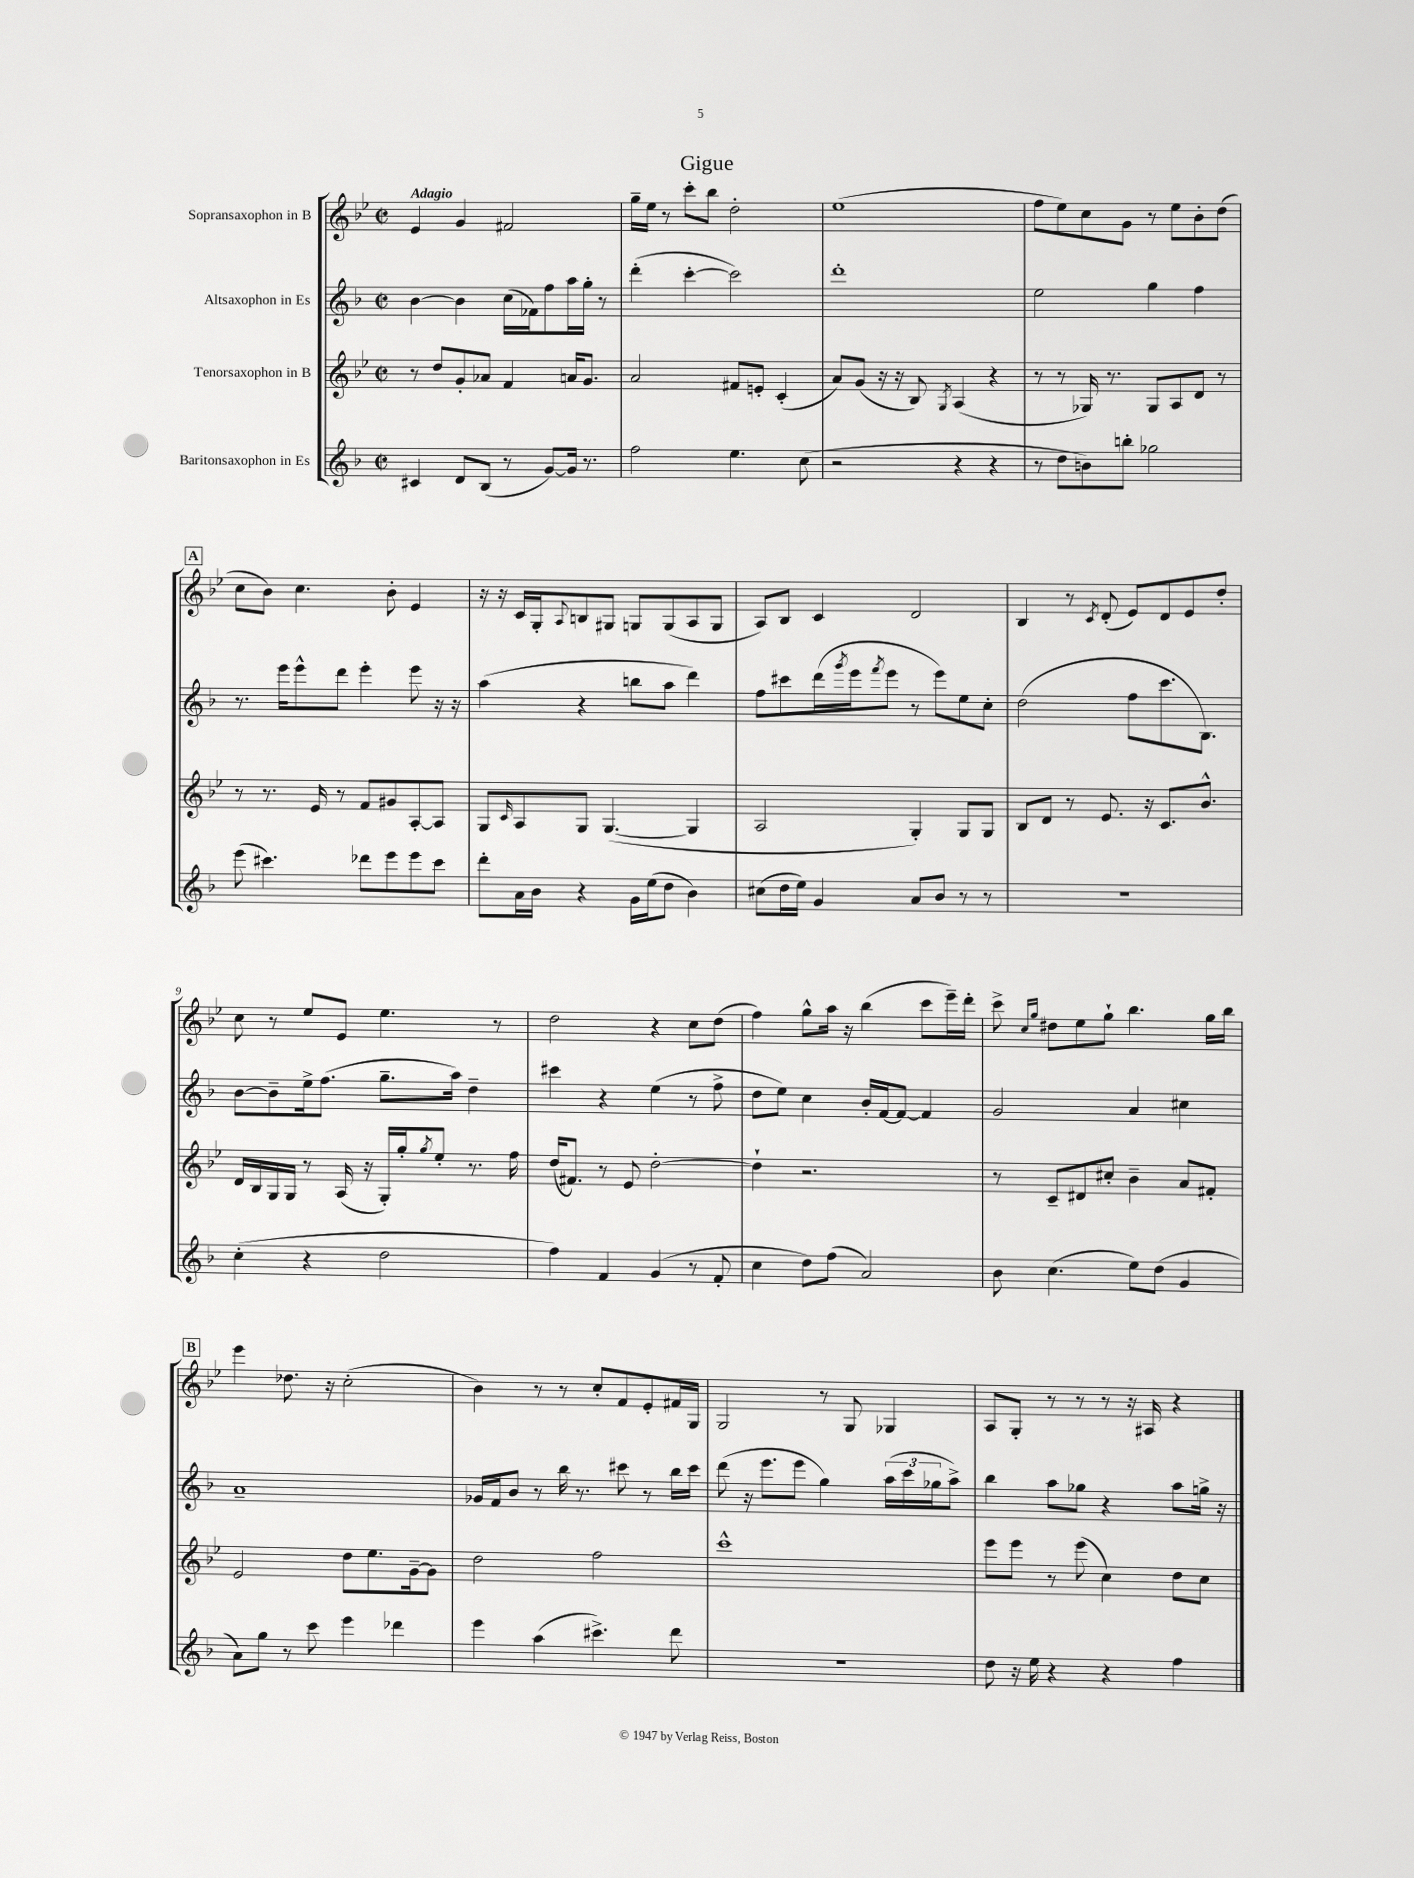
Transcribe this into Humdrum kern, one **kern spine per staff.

**kern	**kern	**kern	**kern
*staff4	*staff3	*staff2	*staff1
*clefG2	*clefG2	*clefG2	*clefG2
*k[b-]	*k[b-e-]	*k[b-]	*k[b-e-]
*M2/2	*M2/2	*M2/2	*M2/2
*met(c|)	*met(c|)	*met(c|)	*met(c|)
4c#/	8r	[4b-\	4e-/
.	8dd/L	.	.
8d/L	8g'/	4b-\]	4g/
(8B-/J	8a-/J	.	.
8r	4f/	(16cc\LL	2f#/
.	.	16f-\J)	.
[8g/L)	.	8ff\	.
16g/]Jk	16a/LK	16aa\L	.
8.r	8.g/J	16gg'\JJ	.
.	.	8r	.
=	=	=	=
2ff\	2a/	(4ddd'\	16gg~\LL
.	.	.	16ee-\JJ
.	.	.	8r
.	.	[4ccc'\	8ccc'\L
.	.	.	8bb-\J
4.ee\	8f#/L	2ccc\])	2dd'\
.	8e'/J	.	.
.	(4c'/	.	.
(8cc\	.	.	.
=	=	=	=
2r	8a/L)	1ddd'	(1ee-
.	(8g/J	.	.
.	16r	.	.
.	16r	.	.
.	8B-/)	.	.
.	8qG/	.	.
4r	(4A/	.	.
4r	4r	.	.
=	=	=	=
8r	8r	2ee\	8ff\L
8dd\L	8r	.	8ee-\)
8b\)	16G-/)	.	8cc\
.	8.r	.	.
8bb'\J	.	.	8g\J
2gg-\	8G-/L	4gg\	8r
.	8A/	.	8ee-\L
.	8d/J	4ff\	8b-'\
.	8r	.	(8dd\J
=	=	=	=
(8eee\	8r	8.r	8cc\L
4.ccc#\)	8.r	.	8b-\J)
.	.	16eee\LK	.
.	.	8eee^^\	4.cc\
.	16e-/	.	.
.	8r	8ddd\J	.
8ddd-\L	8f/L	4eee'\	.
8eee\	8g#/	.	8b-'\
8eee\	[8A'/	8eee\	4e-/
8ccc#\J	8A/]J	16r	.
.	.	16r	.
=	=	=	=
8ddd'\L	8G/L	(4aa\	16r
.	.	.	16r
.	16qqc/	.	.
16a\L	8A/	.	16c/LL
16b-\JJ	.	.	16G'/J
.	.	.	8qqA/
4r	8G/J	4r	8B/
.	([4.G/	.	8G#/J
16g\LL	.	8bb\L	8G/L
(16ee\J	.	.	.
8dd\J	.	8aa\J	(8G/
4b-\)	4G/]	4ddd\)	8A/
.	.	.	8G/J
=	=	=	=
(8cc#\L	2A/	8ff\L	8A/L)
16dd\L	.	8ccc#\	8B-/J
16ee\JJ)	.	.	.
4g/	.	(16ddd\L	4c/
.	.	8qggg/	.
.	.	16eee\J	.
.	.	8qfff/	.
.	.	8eee\J	.
8a/L	4G'/)	8r	2d/
8b-/J	.	8eee\L)	.
8r	8G/L	8ee\	.
8r	8G/J	8cc'\J	.
=	=	=	=
1r	8B-/L	(2dd\	4B-/
.	8d/J	.	.
.	8r	.	8r
.	.	.	8qc/
.	8.e-/	.	(8d'/
.	.	8ff\L	8e-/L)
.	16r	.	.
.	8.c/L	8.ccc\	8d/
.	.	.	8e-/
.	8.b-^^/J	8.B-\J)	.
.	.	.	8dd'/J
=	=	=	=
(4cc'\	16d/LL	[8b-\L	8cc\
.	16B-/	.	.
.	16G/	8b-~\]	8r
.	16G/JJ	.	.
4r	8r	16ee^\k	8ee-/L
.	.	(8.ff\J	.
.	(16A/	.	8e-/J
.	16r	.	.
2dd\	16G'/LL)	8.gg~\L	4.ee-\
.	16gg'/J	.	.
.	8qgg/	.	.
.	8ee-'/J	.	.
.	.	16aa\Jk)	.
.	8.r	4dd~\	.
.	.	.	8r
.	16ff\	.	.
=	=	=	=
4ff\)	(16dd/LK	4ccc#\	2dd\
.	8.f#/J)	.	.
4f/	8r	4r	.
.	8e-/	.	.
(4g/	[2dd'\	(4ee\	4r
8r	.	8r	8cc\L
8f'/	.	8ff^\	(8dd\J
=	=	=	=
4cc\	4dd`\]	8dd\L	4ff\)
.	.	8ee\J)	.
8dd\L)	2.r	4cc\	8gg^^\L
(8ff\J	.	.	16aa\Jk
.	.	.	16r
2a/)	.	16b-'/LL	(4bb-\
.	.	[16f/J	.
.	.	8f/_J	.
.	.	4f/]	8ccc\L
.	.	.	16eee-~\L)
.	.	.	16ddd'\JJ
=	=	=	=
8b-\	8r	2g/	8ccc^\
.	.	.	16qqcc/LL
.	.	.	16qqgg/JJ
(4.cc\	8c~/L	.	8dd#\L
.	8d#/	.	8ee-\
.	8cc#'/J	.	8gg`\J
8ee\L)	4b-~\	4a/	4.bb-\
(8dd\J	.	.	.
4g/	8a/L	4cc#\	.
.	8f#'/J	.	16gg\LL
.	.	.	16bb-\JJ
=	=	=	=
8a\L)	2e-/	1a~	4eee-\
8gg\J	.	.	.
8r	.	.	8.dd-\
8ccc\	.	.	.
.	.	.	16r
4eee\	8dd\L	.	(2cc'\
.	8.ee-\	.	.
4ddd-\	.	.	.
.	[16g~\k	.	.
.	8g\]J	.	.
=	=	=	=
4eee\	2dd\	16g-/LL	4b-\)
.	.	16f/J	.
.	.	8b-/J	.
(4aa\	.	8r	8r
.	.	16bb-\	8r
.	.	8.r	.
4.ccc#^\)	2ff\	.	8cc'/L
.	.	8ccc#\	8f/
.	.	8r	8e-'/
8ddd\	.	16bb-\LL	16f#/L
.	.	16ccc#\JJ	16G/JJ
=	=	=	=
1r	1ccc^^	(8ddd\	2G/
.	.	16r	.
.	.	8.eee\L	.
.	.	8eee\J	.
.	.	4gg\)	8r
.	.	.	8G/
.	.	(24aa\LL	4G-/
.	.	24ccc\	.
.	.	24gg-\J	.
.	.	8aa^\J)	.
=	=	=	=
8dd\	8eee-\L	4bb-\	8A/L
16r	8eee-\J	.	8G'/J
16ee\	.	.	.
4r	8r	8aa\L	8r
.	(8eee-\	8gg-\J	8r
4r	4cc\)	4r	8r
.	.	.	16r
.	.	.	16A#/
4ff\	8dd\L	8aa\L	4r
.	8cc\J	16gg^\Jk	.
.	.	16r	.
==	==	==	==
*-	*-	*-	*-
